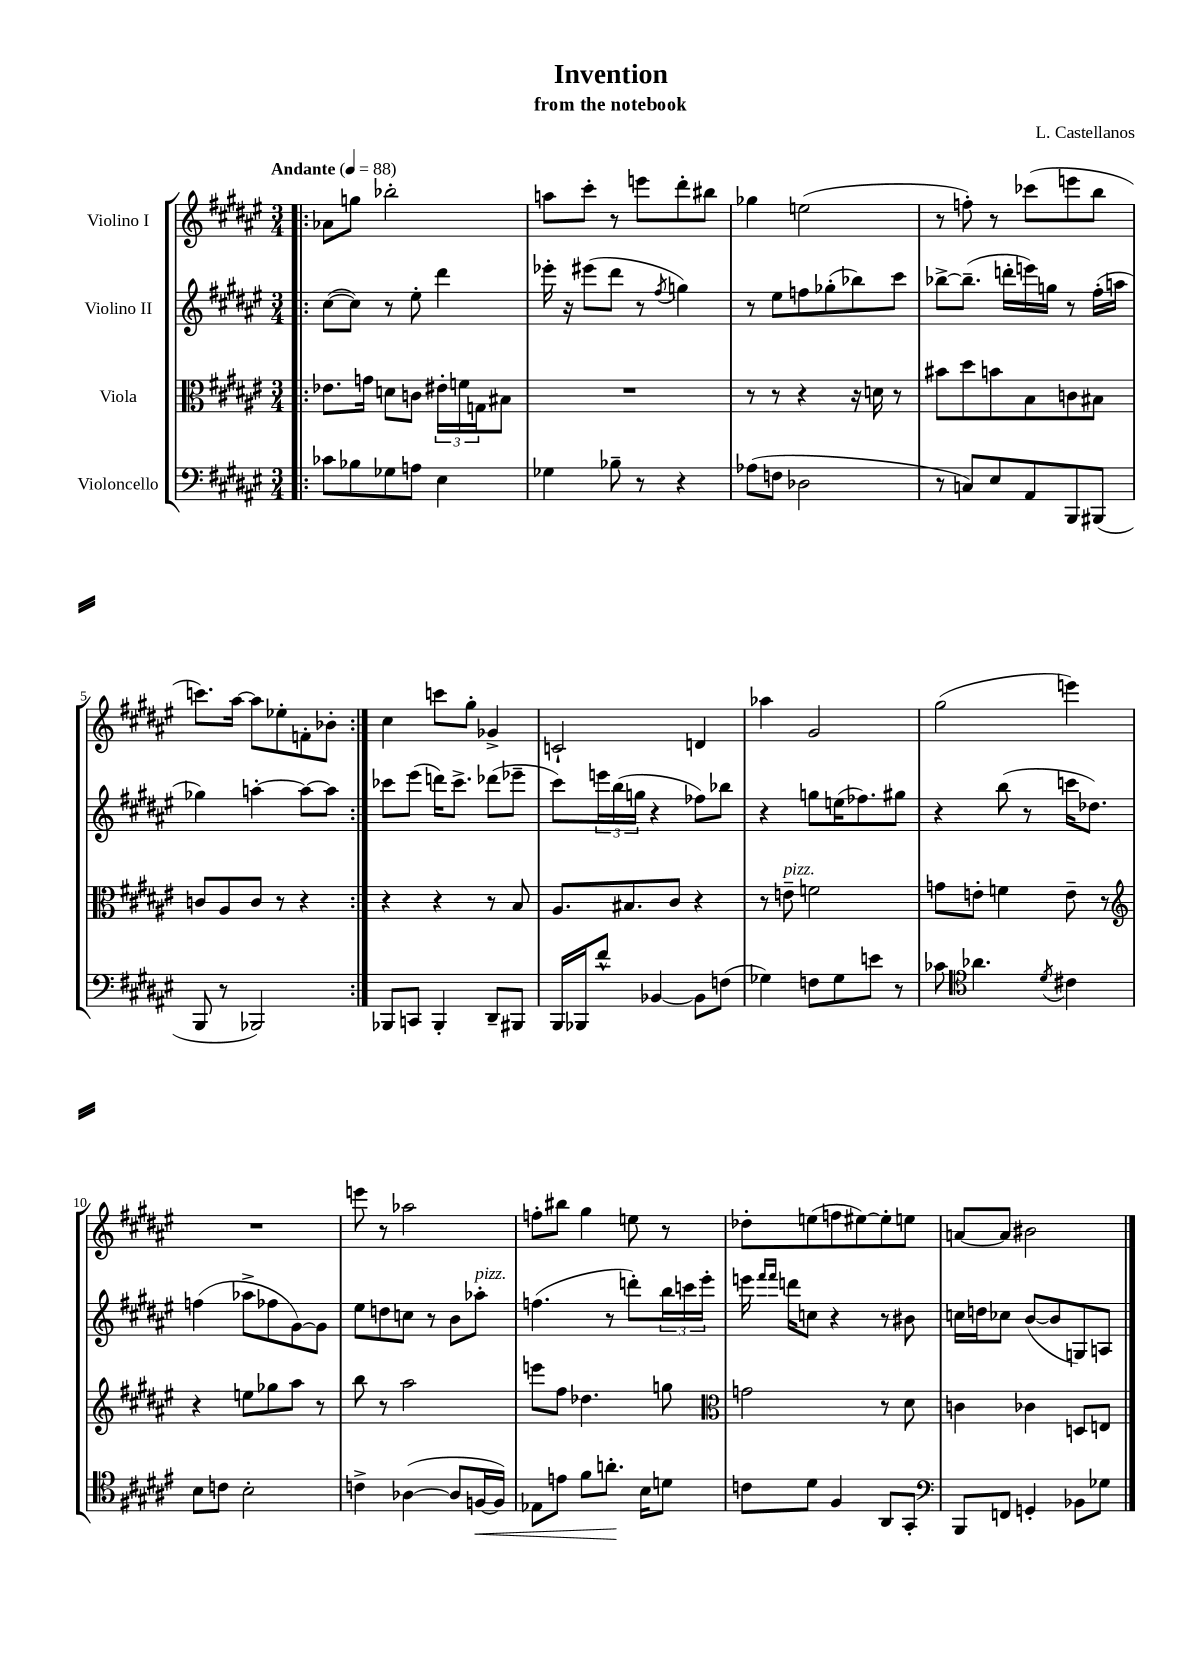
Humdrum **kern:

**kern	**kern	**kern	**kern
*staff4	*staff3	*staff2	*staff1
*clefF4	*clefC3	*clefG2	*clefG2
*k[f#c#g#d#a#e#]	*k[f#c#g#d#a#e#]	*k[f#c#g#d#a#e#]	*k[f#c#g#d#a#e#]
*M3/4	*M3/4	*M3/4	*M3/4
*MM88	*MM88	*MM88	*MM88
=!|:	=!|:	=!|:	=!|:
8c-\L	8.e-\L	([8cc#\L	8a-\L
8B-\	.	8cc#\]J)	8gg\J
.	16g\Jk	.	.
8G-\	8d\L	8r	2bb-'\
8A\J	8c\J	8ee#'\	.
4E#\	24e#'\LL	4ddd#\	.
.	24f\	.	.
.	24G\J	.	.
.	8B#\J	.	.
=	=	=	=
4G-\	2.r	16eee-'\	8aa\L
.	.	16r	.
.	.	(8eee#\L	8ccc#'\J
8B-~\	.	8ddd#\J	8r
8r	.	8r	8eee\L
.	.	8qff#/	.
4r	.	4gg\)	8ddd#'\
.	.	.	8bb#\J
=	=	=	=
(8A-\L	8r	8r	4gg-\
8F\J	8r	8ee#\L	.
2D-\	4r	8ff\	(2ee\
.	.	(8gg-'\	.
.	16r	8bb-\)	.
.	16d\	.	.
.	8r	8ccc#\J	.
=	=	=	=
8r	8b#\L	[8bb-^\L	8r
8C/L)	8dd#\	(8.bb-~\]J	8ff'\)
8E#/	8b\	.	8r
.	.	16ddd'\LL	.
8AA#/	8B\	16eee\)	(8ccc-\L
.	.	16gg\JJ	.
8BBB/	8c\	8r	8eee\
(8BBB#/J	8B#\J	(16ff#'\LL	8bb\J
.	.	16aa\JJ	.
=	=	=	=
8BBB/	8c/L	4gg-\)	8.ccc\L)
8r	8A#/	.	.
.	.	.	[16aa#\Jk
2BBB-/)	8c/J	[4aa'\	8aa#\]L
.	8r	.	8ee-'\
.	4r	8aa\_L	8f'\
.	.	8aa\]J	8b-'\J
=:|!	=:|!	=:|!	=:|!
8BBB-/L	4r	8ccc-\L	4cc#\
8CC/J	.	(8eee#\J	.
4BBB-'/	4r	16ddd\LK)	8ccc\L
.	.	8.ccc-^\J	.
.	.	.	8gg#'\J
8DD#~/L	8r	(8ddd-\L	4g-^/
8BBB#/J	8B/	8eee-~\J	.
=	=	=	=
16BBB/LL	8.A#/L	8ccc#\L)	2c`/
16BBB-/J	.	.	.
8f#^^/J	.	24eee\L	.
.	.	(24bb\	.
.	8.B#/	.	.
.	.	24gg\JJ	.
[4BB-/	.	4r	.
.	8c#/J	.	.
8BB-\]L	4r	8ff-\L)	4d/
(8F\J	.	8bb-\J	.
=	=	=	=
4G-\)	8r	4r	4aa-\
.	8e~\	.	.
8F\L	2f\	8gg\L	2g#/
8G-\	.	(16ee\K	.
.	.	8.ff-\)	.
8e\J	.	.	.
8r	.	8gg#\J	.
=	=	=	=
8c-\	8g\L	4r	(2gg#\
*clefC4	*	*	*
4.a-\	8e'\J	.	.
.	4f\	(8bb\	.
.	.	8r	.
8qd#/	.	.	.
4c#\	8e~\	16ccc\LK	4eee\)
.	.	8.dd-\J)	.
.	8r	.	.
=	=	=	=
*	*clefG2	*	*
8B\L	4r	(4ff\	2.r
8c\J	.	.	.
2B'\	8ee\L	8aa-^\L	.
.	8gg-\	8ff-\	.
.	8aa#\J	[8g#\)	.
.	8r	8g#\]J	.
=	=	=	=
4c^\	8bb\	8ee#\L	8eee\
.	8r	8dd\	8r
([4A-\	2aa#\	8cc\J	2aa-\
.	.	8r	.
8A-/]L	.	8b\L	.
[16F/L	.	8aa-'\J	.
16F/]JJ)	.	.	.
=	=	=	=
8E-\L	8eee\L	(4.ff\	8ff'\L
8e\J	8ff#\J	.	8bb#\J
8f#\L	4.dd-\	.	4gg#\
8.a'\J	.	8r	.
.	.	8ddd'\L)	8ee\
16B\LK	.	.	.
8d\J	8gg\	24bb\L	8r
.	.	24ccc\	.
.	.	24eee#'\JJ	.
=	=	=	=
*	*clefC3	*	*
8c\L	2g\	16eee\	8dd-'\L
.	.	16qqfff#/LL	.
.	.	16qqfff#/JJ	.
.	.	16ddd\LK	.
8d#\J	.	8cc\J	(8ee\
4F#/	.	4r	8ff\
.	.	.	[8ee#\)
8AA#/L	8r	8r	8ee#'\]
8GG#'/J	8d#\	8b#\	8ee\J
=	=	=	=
*clefF4	*	*	*
8BBB/L	4c\	16cc\LL	[8a/L
.	.	16dd\J	.
8FF/J	.	8cc-\J	8a/]J
4GG'/	4c-\	([8b/L	2b#\
.	.	8b/]	.
8BB-\L	8D/L	8G/)	.
8G-\J	8E/J	8A/J	.
==	==	==	==
*-	*-	*-	*-
